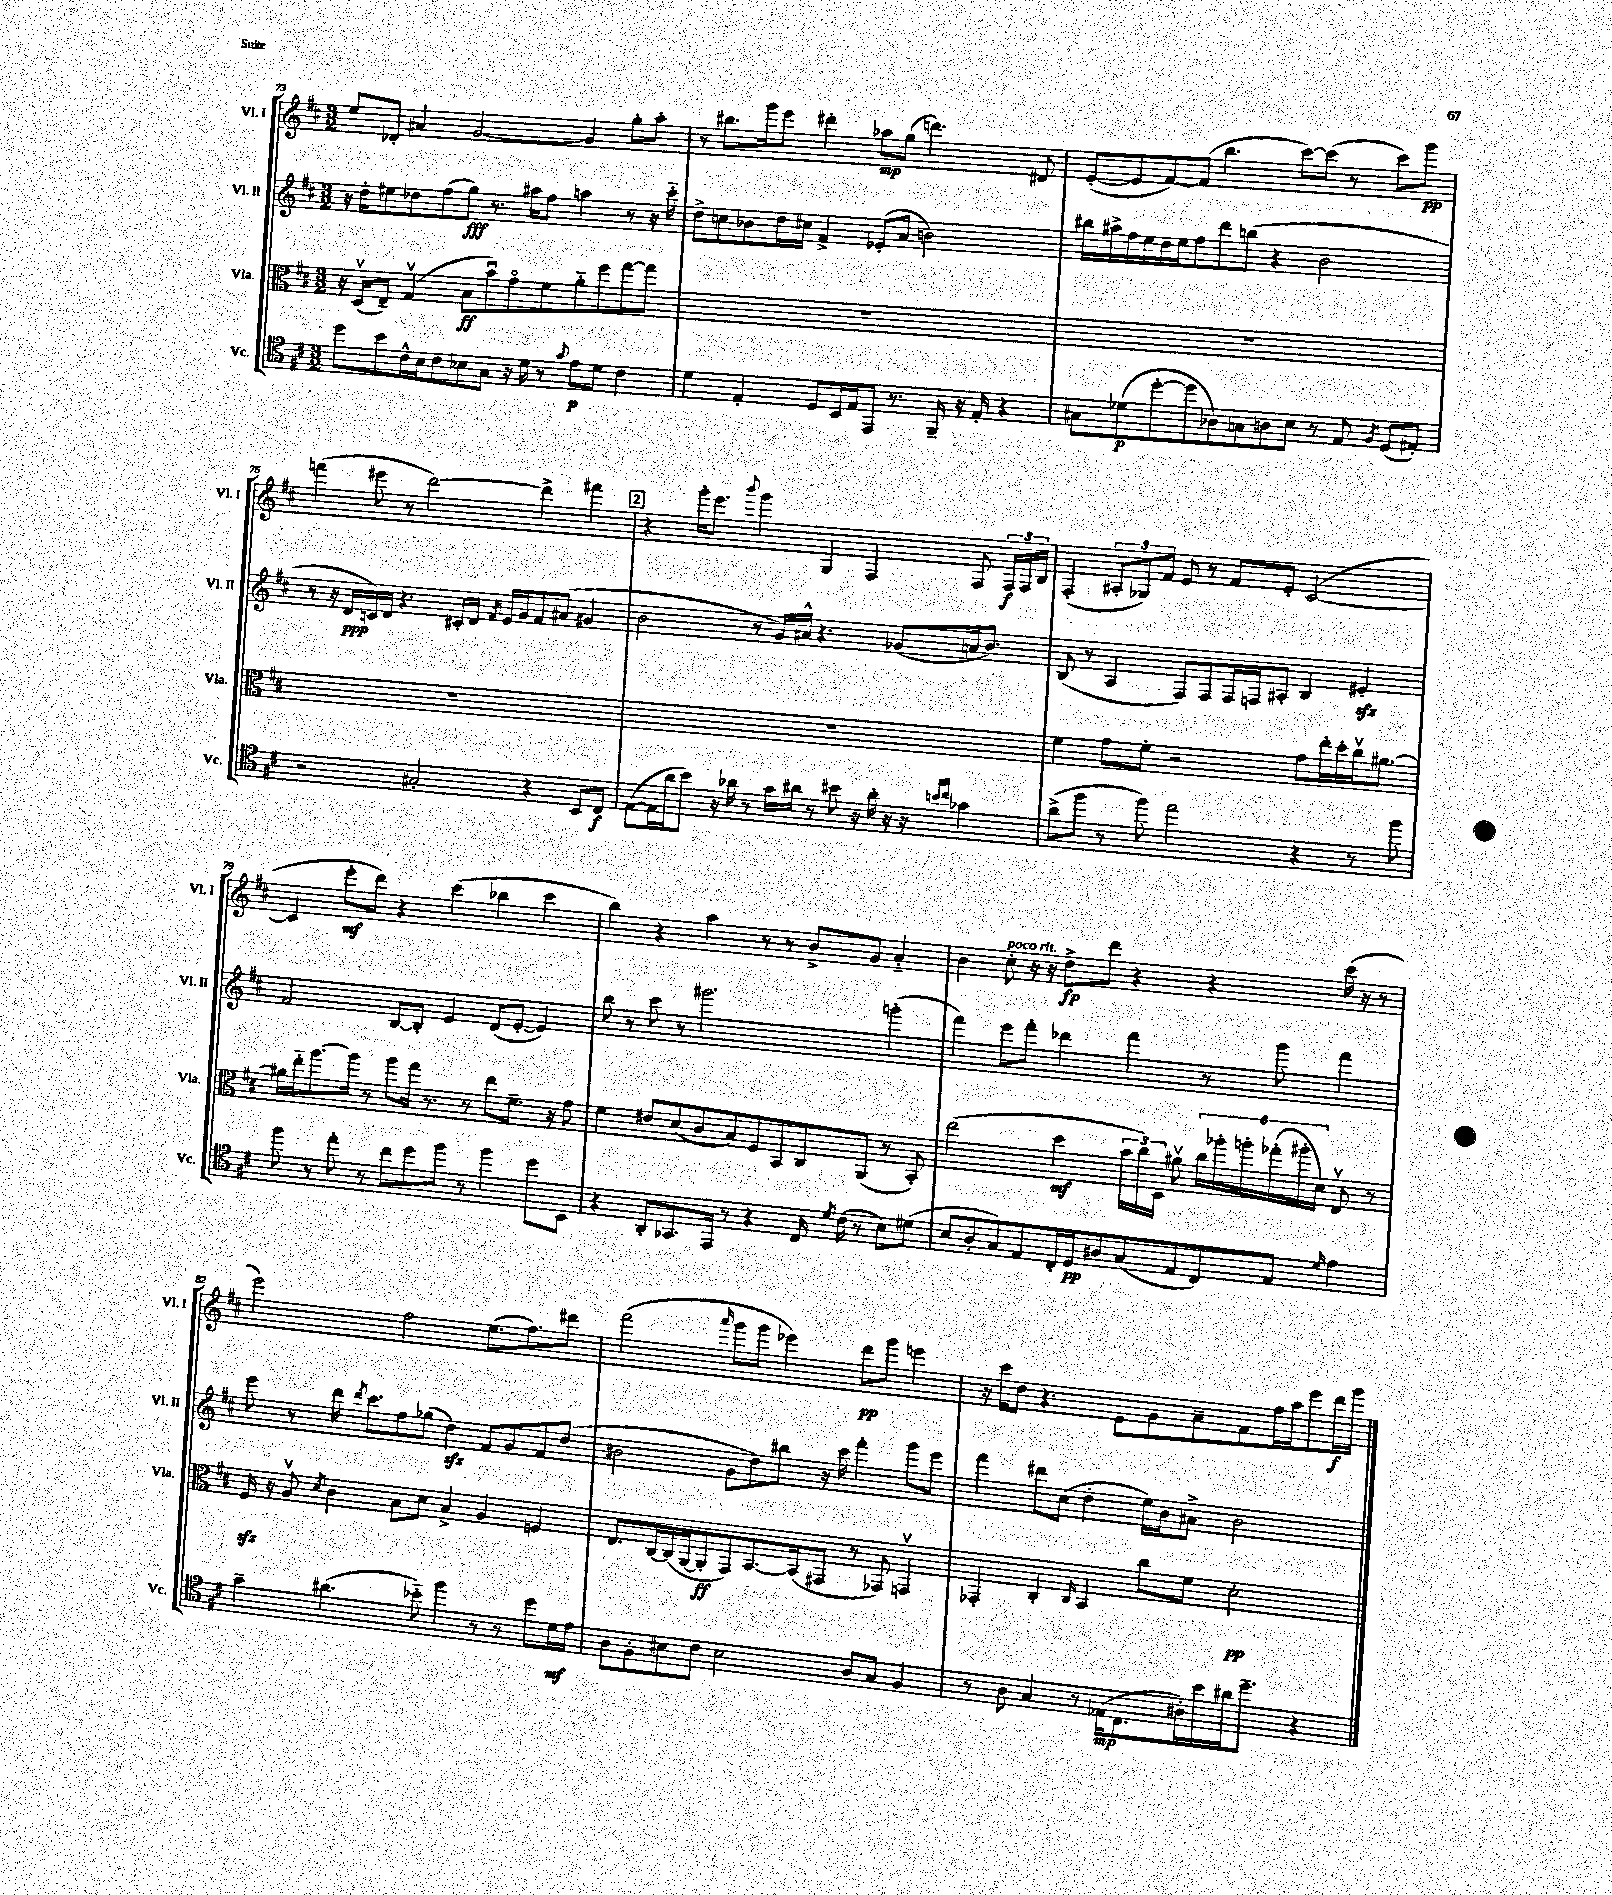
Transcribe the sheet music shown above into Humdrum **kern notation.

**kern	**dynam	**kern	**dynam	**kern	**dynam	**kern	**dynam
*part4	*part4	*part3	*part3	*part2	*part2	*part1	*part1
*staff4	*staff4	*staff3	*staff3	*staff2	*staff2	*staff1	*staff1
*I"Vc.	*	*I"Vla.	*	*I"Vl. II	*	*I"Vl. I	*
*I'Vc.	*	*I'Vla.	*	*I'Vl. II	*	*I'Vl. I	*
*clefC4	*	*clefC3	*	*clefG2	*	*clefG2	*
*k[f#c#]	*	*k[f#c#]	*	*k[f#c#]	*	*k[f#c#]	*
*M3/2	*	*M3/2	*	*M3/2	*	*M3/2	*
=73	=73	=73	=73	=73	=73	=73	=73
8dd\L	.	16r	.	16r	.	8ee/L	.
.	.	(16Dv/KL	.	16dd'\KL	.	.	.
8b\	.	8E~/J)	.	8ee#X\	.	8d-X'/J	.
16c#^^\L	.	(4Gv/	.	8dd-X\	.	4a#X/	.
16B\J	.	.	.	.	.	.	.
8c#\	.	.	.	(8ff#\	.	.	.
8B-X\	.	8B\L	ff	8gg\J)	fff	[2g/	.
8G\J	.	8bu\)	.	8.r	.	.	.
16r	.	8g\	.	.	.	.	.
16d\	.	.	.	16aa#X\KL	.	.	.
8r	.	8f#\	.	8ff#\J	.	.	.
8qqg/	.	.	.	.	.	.	.
8e\L	p	8a\	.	4aan\	.	4g/]	.
8d\J	.	8ff#\	.	.	.	.	.
4c#\	.	[8gg\	.	8r	.	8gg'\L	.
.	.	8gg\J]	.	16r	.	8aa'\J	.
.	.	.	.	16ccc#\	.	.	.
=74	=74	=74	=74	=74	=74	=74	=74
4d\	.	1.r	.	8dd^\L	.	8r	.
.	.	.	.	8ccn\	.	8.bb#X\L	.
4E'/	.	.	.	8b-X\	.	.	.
.	.	.	.	.	.	16ggg\k	.
.	.	.	.	16dd\L	.	8eee\J	.
.	.	.	.	16cc#X\JJ	.	.	.
8D/L	.	.	.	4f#^/	.	4ddd#X'\	.
16BB/L	.	.	.	.	.	.	.
16E/J	.	.	.	.	.	.	.
8EE/J	.	.	.	(8e-X'/L	.	8aa-X\L	mp
8.r	.	.	.	8a/J	.	(8gg\J	.
.	.	.	.	2bn\)	.	4.dddn\)	.
16FF#~/	.	.	.	.	.	.	.
16r	.	.	.	.	.	.	.
16E'/	.	.	.	.	.	.	.
4r	.	.	.	.	.	.	.
.	.	.	.	.	.	8d#X/	.
=75	=75	=75	=75	=75	=75	=75	=75
8G#X\L	.	1.r	.	16bb#X\LL	.	([8e'/L	.
.	.	.	.	16aa#X^\	.	.	.
(8d-X\	p	.	.	16ff#\	.	8e/]	.
.	.	.	.	16ee\	.	.	.
[8dd'\	.	.	.	16dd\	.	[8f#/)	.
.	.	.	.	16ee\J	.	.	.
8dd\]	.	.	.	8ff#\	.	(8f#/J]	.
8A-X\)	.	.	.	8ddd\	.	4.bb\	.
8Gn\	.	.	.	(8bbn\J	.	.	.
8An\	.	.	.	4r	.	.	.
8B\J	.	.	.	.	.	[8ccc#\L)	.
8r	.	.	.	2b\	.	(8ccc#\J]	.
8E/	.	.	.	.	.	8r	.
8qF#/	.	.	.	.	.	.	.
(8D/L	.	.	.	.	.	8ccc#\L)	.
8E#X'/J)	.	.	.	.	.	8ggg\J	pp
!!LO:LB:g=z
=76	=76	=76	=76	=76	=76	=76	=76
2r	.	1.r	.	8r	.	(4fffn\	.
.	.	.	.	16r	.	.	.
.	.	.	.	16d/LL	ppp	.	.
.	.	.	.	16cn/)	.	8eee#X\	.
.	.	.	.	16d/JJ	.	.	.
.	.	.	.	4.r	.	8r	.
2G#X'/	.	.	.	.	.	[2ddd\)	.
.	.	.	.	16c#X'/LL	.	.	.
.	.	.	.	16d/JJ	.	.	.
.	.	.	.	8qf#/	.	.	.
.	.	.	.	16e/LL	.	.	.
.	.	.	.	16g/J	.	.	.
4r	.	.	.	8f#/	.	4ddd^\]	.
.	.	.	.	(8a#X/J	.	.	.
8BB/L	.	.	.	4g#X/	.	4fff#X\	.
8C#/J	f	.	.	.	.	.	.
!!LO:REH:place=s1:t=2
=77	=77	=77	=77	=77	=77	=77	=77
([8E\L	.	1.r	.	2b\	.	4r	.
16E\L]	.	.	.	.	.	.	.
16a\J	.	.	.	.	.	.	.
8b\J)	.	.	.	.	.	16ggg'\KL	.
.	.	.	.	.	.	8.eee\J	.
16r	.	.	.	.	.	.	.
16a-X\	.	.	.	.	.	.	.
.	.	.	.	.	.	8qqbbb/	.
8r	.	.	.	8r	.	4ggg\	.
16g\LL	.	.	.	16g/LL)	.	.	.
16a#X\JJ	.	.	.	16a#X^^/JJ	.	.	.
8r	.	.	.	4.r	.	4G/	.
8b#X\	.	.	.	.	.	.	.
16r	.	.	.	.	.	4F#/	.
16a#'\	.	.	.	.	.	.	.
16r	.	.	.	(8g-X/L	.	.	.
16r	.	.	.	.	.	.	.
16qqbn/LL	.	.	.	.	.	.	.
16qqcc#/JJ	.	.	.	.	.	.	.
4g-X\	.	.	.	16an/k	.	8F#/	.
.	.	.	.	8.b/J)	.	.	.
.	.	.	.	.	.	24F#/LL	f
.	.	.	.	.	.	24F#/	.
.	.	.	.	.	.	24B/JJ	.
=78	=78	=78	=78	=78	=78	=78	=78
(8a^\L	.	4f#\	.	(8B/	.	(4F#'/	.
8ff#\J	.	.	.	8r	.	.	.
8r	.	8g\L	.	4A/	.	12A#X'/L	.
.	.	.	.	.	.	12G-X/)	.
8ff#\)	.	8f#'\J	.	.	.	.	.
.	.	.	.	.	.	12f#/J	.
2ee\	.	2r	.	8F#/L)	.	8e/	.
.	.	.	.	8F#/	.	8r	.
.	.	.	.	16F#/L	.	8f#/L	.
.	.	.	.	16Fn/J	.	.	.
.	.	.	.	8A#X'/J	.	8e'/J	.
4r	.	8g\L	.	4B/	.	([2c#/	.
.	.	16ee'\L	.	.	.	.	.
.	.	16dd'\	.	.	.	.	.
8r	.	16cc#v\J	.	4e#Xzz'/	.	.	.
.	.	[8.a#X\J	.	.	.	.	.
8ff#\	.	.	.	.	.	.	.
!!LO:LB:g=z
=79	=79	=79	=79	=79	=79	=79	=79
8ff#\	.	16a#X\LL]	.	2f#/	.	4c#/]	.
.	.	16ee\J	.	.	.	.	.
8r	.	[8.aa\	.	.	.	.	.
8ee'\	.	.	.	.	.	8eee'\L	mf
.	.	16aa\Jk]	.	.	.	.	.
8r	.	8r	.	.	.	8ddd\J)	.
8cc#\L	.	8aa\L	.	[8B/L	.	4r	.
8dd\	.	16gg\Jk	.	8B'/J]	.	.	.
.	.	8.r	.	.	.	.	.
8ff#\J	.	.	.	4e/	.	(4ccc#\	.
8r	.	8r	.	.	.	.	.
4ff#\	.	8ee\L	.	(8d/L	.	4bb-X\	.
.	.	8.f#~\J	.	[8e'/J	.	.	.
8dd\L	.	.	.	4e/])	.	4ccc#\	.
.	.	16r	.	.	.	.	.
8BB\J	.	8g\	.	.	.	.	.
=80	=80	=80	=80	=80	=80	=80	=80
4r	.	4f#\	.	8bb\	.	4bb\)	.
.	.	.	.	8r	.	.	.
8AA'/L	.	8e#X/L	.	8ccc#\	.	4r	.
8.GG-X/	.	(8d/	.	8r	.	.	.
.	.	8c#/	.	2.ggg#X\	.	4aa\	.
16EE/Jk	.	.	.	.	.	.	.
8r	.	8B/)	.	.	.	.	.
4r	.	8F#/	.	.	.	8r	.
.	.	8BB/	.	.	.	8r	.
16C#/	.	8C#/	.	.	.	8b^/L	.
8qd/	.	.	.	.	.	.	.
(16c#\	.	.	.	.	.	.	.
8r	.	(8AA/J	.	.	.	8g/J	.
8B\L)	.	8r	.	(4gggn'\	.	4a/	.
(8d#X\J	.	8BB'/)	.	.	.	.	.
=81	=81	=81	=81	=81	=81	=81	=81
8B/L	.	(2ee\	.	4fff#\)	.	4b\	.
8A'/	.	.	.	.	.	.	.
!	!	!	!	!	!	!LO:TX:a:i:t=poco rit.	!
8G/)	.	.	.	8eee\L	.	8cc#'\	.
8E/	.	.	.	8fff#'\J	.	16r	.
.	.	.	.	.	.	16r	.
16C#'/L	.	4dd\	mf	4ddd-X\	.	8dd^\L	fp
16D/J	pp	.	.	.	.	.	.
8A#X/	.	.	.	.	.	8ddd\J	.
(8G/	.	24b\LL	.	4fff#\	.	4r	.
.	.	24cc#\)	.	.	.	.	.
.	.	24D\JJ	.	.	.	.	.
8E/	.	8a#Xv\	.	.	.	.	.
8C#/)	.	24cc#\LL	.	8r	.	4r	.
.	.	24aa-X'\	.	.	.	.	.
.	.	24aan'\	.	.	.	.	.
8E/J	.	(24gg-X'\	.	8ggg\	.	.	.
.	.	24aa#X'\	.	.	.	.	.
.	.	24d\JJ)	.	.	.	.	.
16qqd/	.	.	.	.	.	.	.
4e\	.	8Ev/	.	4fff#\	.	(16ccc#\	.
.	.	.	.	.	.	16r	.
.	.	8r	.	.	.	8r	.
!!LO:LB:g=z
=82	=82	=82	=82	=82	=82	=82	=82
4g~\	.	16F#zz/	.	8eee\	.	2eee\)	.
.	.	16r	.	.	.	.	.
.	.	8Av/	.	8r	.	.	.
.	.	8qd/	.	.	.	.	.
(4.a#X\	.	4c#\	.	16ddd\	.	.	.
.	.	.	.	8qddd/	.	.	.
.	.	.	.	8.ccc#\L	.	.	.
.	.	8B\L	.	8ff#\	.	2ff#\	.
8b-X\)	.	8d\J	.	(8gg-X\J	.	.	.
4ff#\	.	4B^/	.	4ddzz\)	.	.	.
8r	.	4A/	.	8f#/L	.	(8.ee\L	.
8r	.	.	.	8g/	.	.	.
.	.	.	.	.	.	8.ff#\)	.
8dd\L	.	4Fn/	.	8f#/	.	.	.
16d\L	mf	.	.	(8dd/J	.	8ddd#X\J	.
16e\JJ	.	.	.	.	.	.	.
=83	=83	=83	=83	=83	=83	=83	=83
8A\L	.	8.E/L	.	2b#X\	.	(2fff#\	.
8F#'\	.	.	.	.	.	.	.
.	.	[16C#/L	.	.	.	.	.
8B#X\	.	(16C#/]	.	.	.	.	.
.	.	[16AA/J	.	.	.	.	.
8c#\J	.	8AA'/]	ff	.	.	.	.
.	.	.	.	.	.	16qqaaa/	.
2B#\	.	8GG/)	.	8g\L	.	8ggg\L	.
.	.	[8.BB/	.	8dd\)	.	8ggg\J	.
.	.	.	.	8bb#X\J	.	4eee-X\)	.
.	.	(16BB/k]	.	.	.	.	.
.	.	8GG#X/J	.	16r	.	.	.
.	.	.	.	16ccc#\	.	.	.
8A/L	.	8r	.	4fff#'\	.	8ddd\L	pp
8G/J	.	8GG-X/)	.	.	.	8ggg\J	.
4F#/	.	4GGnv/	.	8ggg\L	.	4eeen\	.
.	.	.	.	8eee\J	.	.	.
=84	=84	=84	=84	=84	=84	=84	=84
8r	.	4GG-X'/	.	4fff#\	.	16r	.
.	.	.	.	.	.	16ccc#\KL	.
8A\	.	.	.	.	.	8dd\J	.
4G/	.	4C#'/	.	8ddd#X\L	.	4.r	.
.	.	.	.	(8cc#\J	.	.	.
.	.	16qqC#/	.	.	.	.	.
8r	.	4BB/	.	4dd'\	.	.	.
(16E-X\KL	mp	.	.	.	.	8e\L	.
8.C#\	.	.	.	.	.	.	.
.	.	8cc#\L	.	16ee\LL)	.	8g\	.
.	.	.	.	16b\J	.	.	.
16A#X'\L)	.	8f#\J	.	8a#X^\J	.	8a~\	.
16b\	.	.	.	.	.	.	.
16a#X\J	.	2d'\	pp	2b\	.	8f#\	.
8.dd~\J	.	.	.	.	.	.	.
.	.	.	.	.	.	16ff#\L	.
.	.	.	.	.	.	16aa\J	.
4r	.	.	.	.	.	8eee\	.
.	.	.	.	.	.	16ddd\L	f
.	.	.	.	.	.	16ggg\JJ	.
==	==	==	==	==	==	==	==
*-	*-	*-	*-	*-	*-	*-	*-
